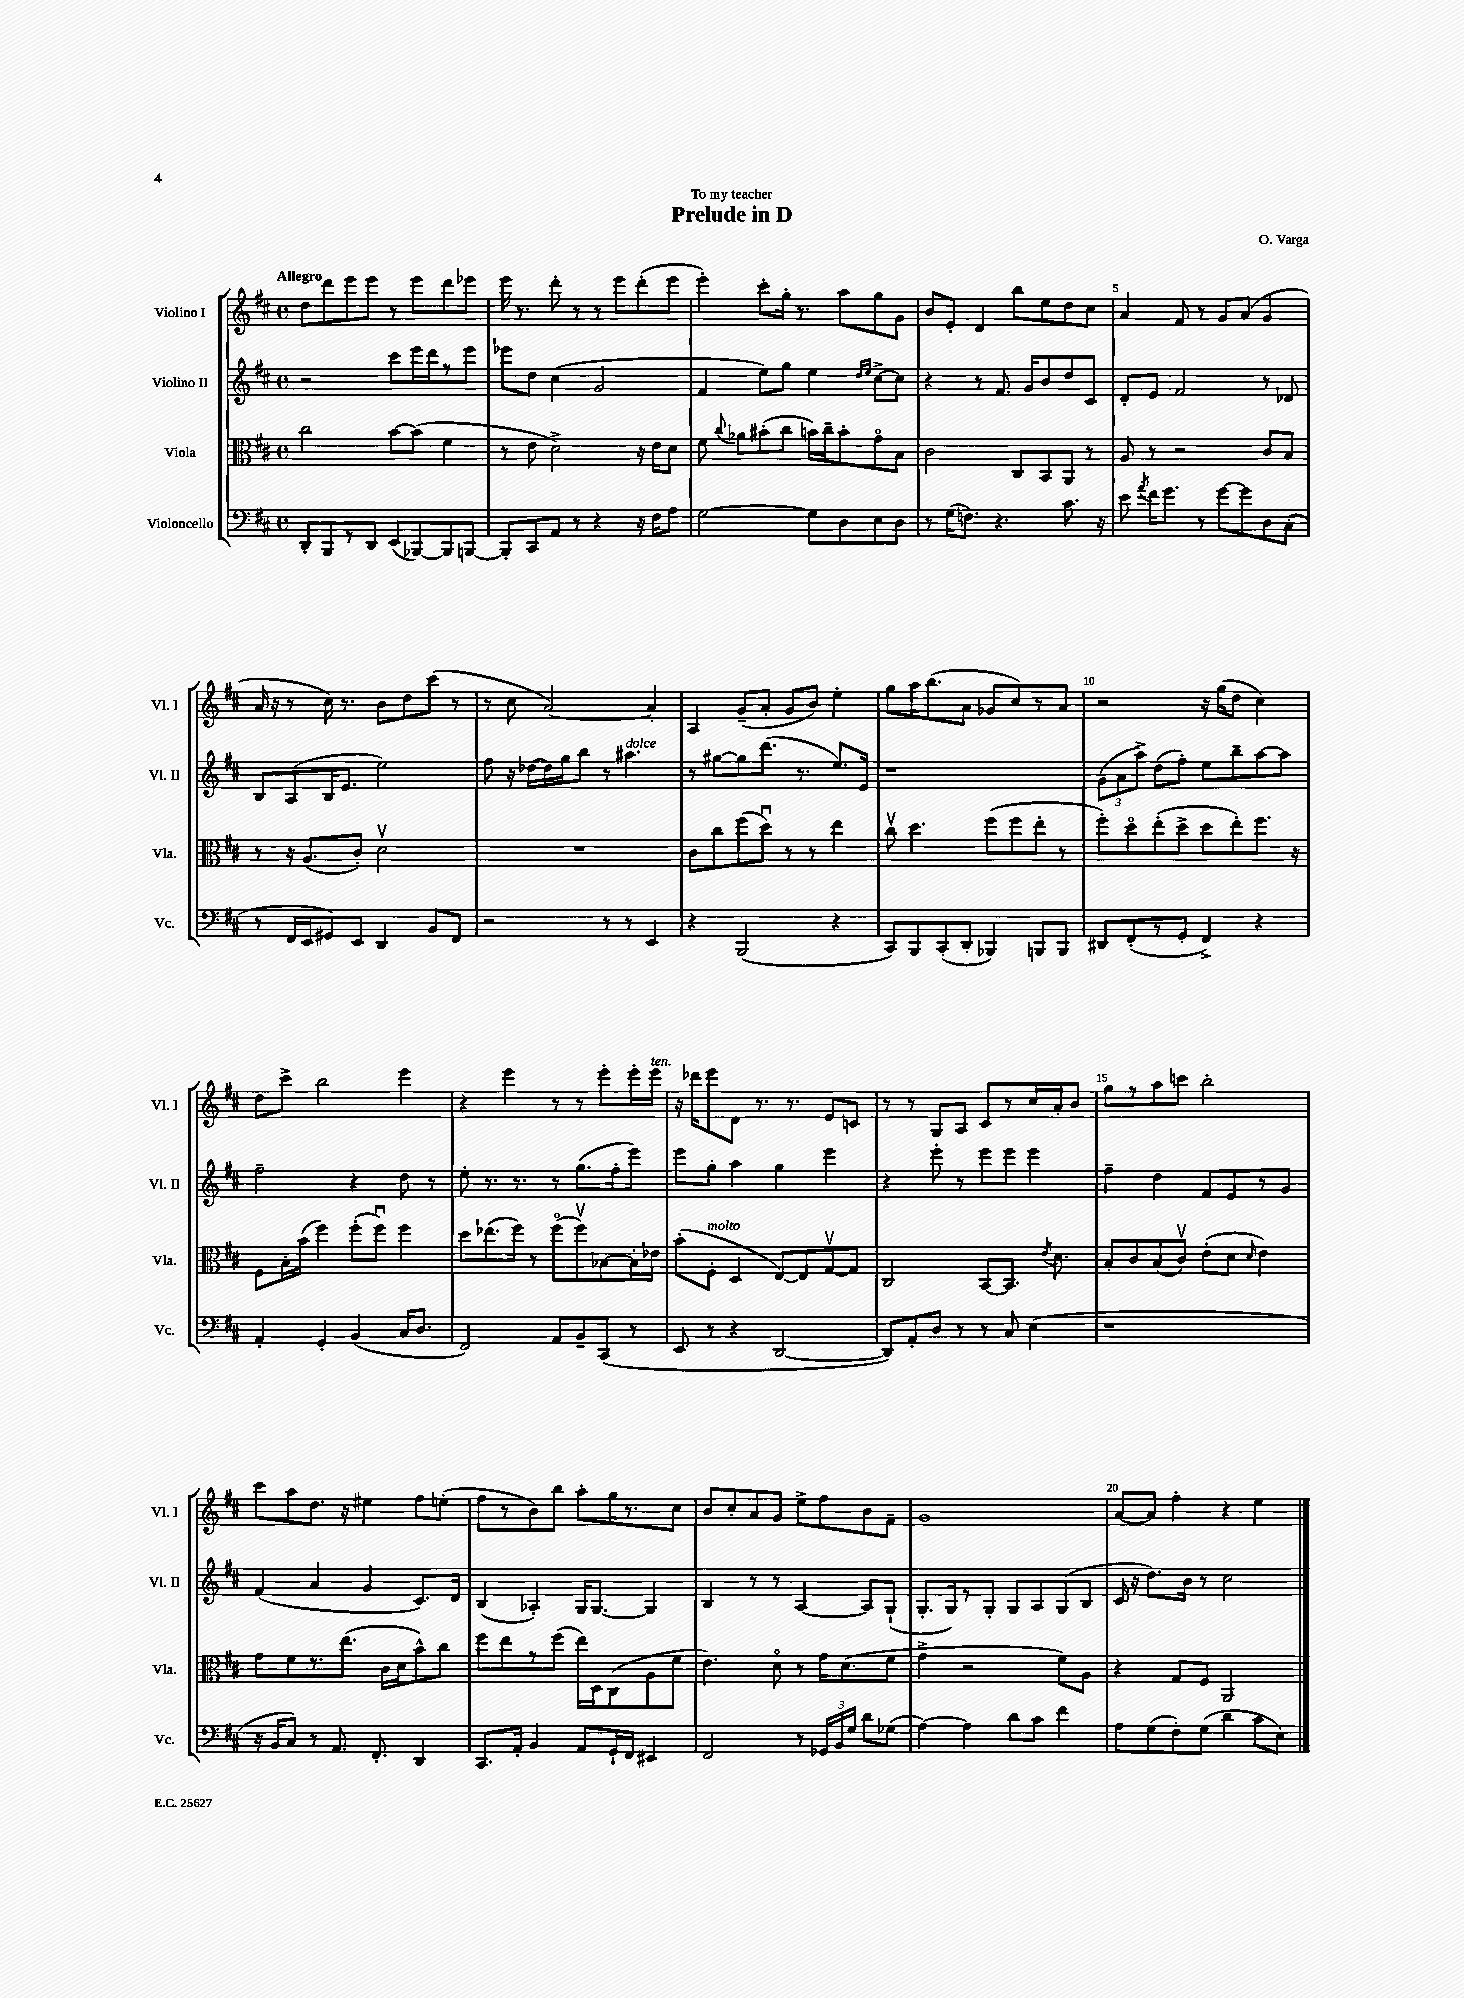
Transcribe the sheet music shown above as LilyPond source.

\header { title = "Prelude in D" composer = "O. Varga" dedication = "To my teacher" }
<<
\new StaffGroup <<
\new Staff = "s0" \with { instrumentName = "Violino I" shortInstrumentName = "Vl. I" } {
    \clef treble \key d \major \defaultTimeSignature \time 4/4 \tempo "Allegro"
    \autoBeamOff d''8[ d'''8 e'''8 e'''8] r8 e'''8[ d'''8 ees'''8] |
    e'''16 r8. d'''8-. r8 r8 e'''8[ d'''8-.( e'''8] |
    e'''4-.) cis'''8[-. g''16]-. r8. a''8[ g''8 g'8] |
    b'8[ e'8]-. d'4 b''8[ e''8 d''8 cis''8] |
    a'4 fis'8 r8 g'8[ a'8]( g'4 |
    a'16 r16 r8 cis''16) r8. b'8[ d''8 cis'''8]( r8 |
    r8 cis''8 a'2~) a'4-. |
    a4 g'8[--( a'8]-. g'8[ b'8]) e''4-. |
    g''8[ a''16 b''8.( a'8] ges'8[ cis''8) r8 a'8] |
    r2 r16 g''16[( d''8] cis''4) |
    d''8[ cis'''8]-> b''2 e'''4 |
    r4 e'''4 r8 r8 e'''8[-. e'''16-. e'''16]^\markup { \italic "ten." } |
    r16 des'''16[ e'''8 d'8] r8. r8. e'8[ c'8] |
    r8 r8 g8[ a8] cis'8[ r8 cis''16 a'16-. b'8] |
    g''8[ r8 a''8 c'''8] b''2-. |
    cis'''8[ a''8 d''8.] r16 eis''4 fis''8[ e''8]-.( |
    fis''8[ r8 b'8) b''8] a''8[-. g''16 r8. cis''8] |
    b'8[ cis''8-. a'8 g'8] e''8[-> fis''8 b'8 fis'8]-- |
    g'1 |
    a'8[~ a'8] fis''4-. r4 e''4 \bar "|." |
}
\new Staff = "s1" \with { instrumentName = "Violino II" shortInstrumentName = "Vl. II" } {
    \clef treble \key d \major \defaultTimeSignature \time 4/4
    \autoBeamOff r2 cis'''8[ e'''16 d'''16 r8 e'''8] |
    ees'''8[ d''8] cis''4( g'2 |
    fis'4 e''8[) g''8] e''4 \grace { d''16[ e''16] } cis''8[~-> cis''8] |
    r4 r8 fis'8. g'16[ b'8 d''8 cis'8] |
    d'8[-. e'8] fis'2 r8 des'8 |
    b8[ a8( b16 e'8.] e''2) |
    fis''8 r16 des''16[~ des''16 g''16 b''8] r8 ais''4.^\markup { \italic "dolce" } |
    r8 gis''8[~ gis''8 d'''8.]( r8. e''8.[) e'16] |
    r1 |
    \tuplet 3/2 { g'8[( a'8 a''8]->) } d''8[( fis''8]-.) e''8[ b''8-- a''8~ a''8] |
    fis''2-- r4 d''8 r8 |
    e''8-. r8. r8. r8 g''8.[( fis''16-. e'''8]) |
    e'''8[ g''8]-. a''4 g''4 e'''4 |
    r4 e'''8-. r8 e'''8[ e'''8] e'''4 |
    fis''4-- d''4 fis'8[ e'8 r8 g'8] |
    fis'4( a'4 g'4 cis'8.[) d'16] |
    b4( aes4-.) g16[ g8.]~ g4 |
    b4 r8 r8 a4~ a8[ g8]-!( |
    g8.[-. g16) r8 g8]-. g8[ a8 g8( b8] |
    cis'16 r16 d''8.[) b'16] r8 cis''2 \bar "|." |
}
\new Staff = "s2" \with { instrumentName = "Viola" shortInstrumentName = "Vla." } {
    \clef alto \key d \major \defaultTimeSignature \time 4/4
    \autoBeamOff cis''2 b'8[~ b'8]( fis'4 |
    r8 e'8 d'2->) r16 e'16[ d'8] |
    fis'8 \appoggiatura { cis''8 } aes'8[ bis'8-.( cis''8] b'16[) cis''16-- b'8-. g'8\flageolet b8] |
    cis'2 cis8[ b,8 a,8] r8 |
    a8 r8 r2 cis'8[ b8] |
    r8 r16 a8.[( cis'8]-.) d'2\upbow |
    R1 |
    cis'8[ cis''8 fis''8( d''8]\downbow) r8 r8 e''4 |
    cis''8\upbow d''4. fis''8[( fis''8 e''8]-. r8 |
    fis''8[-.) d''8\flageolet e''8-.( d''8]-> d''8[ e''8-.) fis''8.] r16 |
    fis8[ b16-. b'16]( fis''4) fis''8[-.( fis''8]\downbow) fis''4 |
    d''8[ ees''8.( fis''16]) r8 fis''8[\flageolet( fis''8\upbow) bes8~ bes16-. ees'16] |
    b'8[-.( fis8]-.^\markup { \italic "molto" } d4 e8[~) e8 g8~\upbow g8] |
    cis2 b,8[~ b,8.] \acciaccatura { e'8 } d'8. |
    b8[-. cis'8 b8( cis'8]\upbow) e'8[-.( d'8] \grace { d'16 } e'4) |
    g'8[ fis'8 r8. e''8.]( cis'16[ d'16 b'8-^) cis''8] |
    fis''8[ e''8 r8 fis''8]( e''16[) d16 cis8( a8 fis'8] |
    e'4.) d'8\flageolet r8 g'16[ d'8.( fis'8] |
    g'4-> r2 fis'8[) a8] |
    r4 g8[ fis8] a,2 \bar "|." |
}
\new Staff = "s3" \with { instrumentName = "Violoncello" shortInstrumentName = "Vc." } {
    \clef bass \key d \major \defaultTimeSignature \time 4/4
    \autoBeamOff d,8[-. b,,8 r8 d,8] e,8[( bes,,8~) bes,,8 b,,8]~ |
    b,,8[-. cis,8 a,8] r8 r4 r16 fis16[ a8] |
    g2~ g8[ d8 e8 d8] |
    r8 g16[( f8.]) r4. cis'8. r16 |
    e'8 \acciaccatura { a'8 } fis'16[ g'8.] r8 g'8[~ g'8 d8 cis8]-.( |
    r8 fis,16[ e,16 gis,8) e,8] d,4 b,8[ fis,8] |
    r2 r8 r8 e,4 |
    r4 b,,2( r4 |
    cis,8[) b,,8 cis,8-.( d,8]-. bes,,4) b,,8[ b,,8] |
    dis,8[ fis,8-.( r8 g,8]-. fis,4->) r4 |
    a,4-. g,4-. b,4( cis16[ d8.] |
    fis,2) a,8[ b,8-- cis,8]( r8 |
    e,8 r8 r4 d,2~ |
    d,8[) a,8-. d8] r8 r8 cis8 e4( |
    r1 |
    r16 b,16[ cis8]) r8 a,8. fis,8.-. d,4 |
    cis,8.[ a,16]-. b,4 a,8[ g,16-! fis,16] eis,4 |
    fis,2 r8 \tuplet 3/2 { ges,16[ b,16 g16] } d'8[ ges8]( |
    a4~) a4 d'8[ cis'8] fis'4 |
    a8[ g8( fis8-.) g8]( d'4 cis'8[ e8]) \bar "|." |
}
>>
>>
\layout { \context { \Score \override BarNumber.break-visibility = ##(#f #t #t) barNumberVisibility = #(every-nth-bar-number-visible 5) } }
